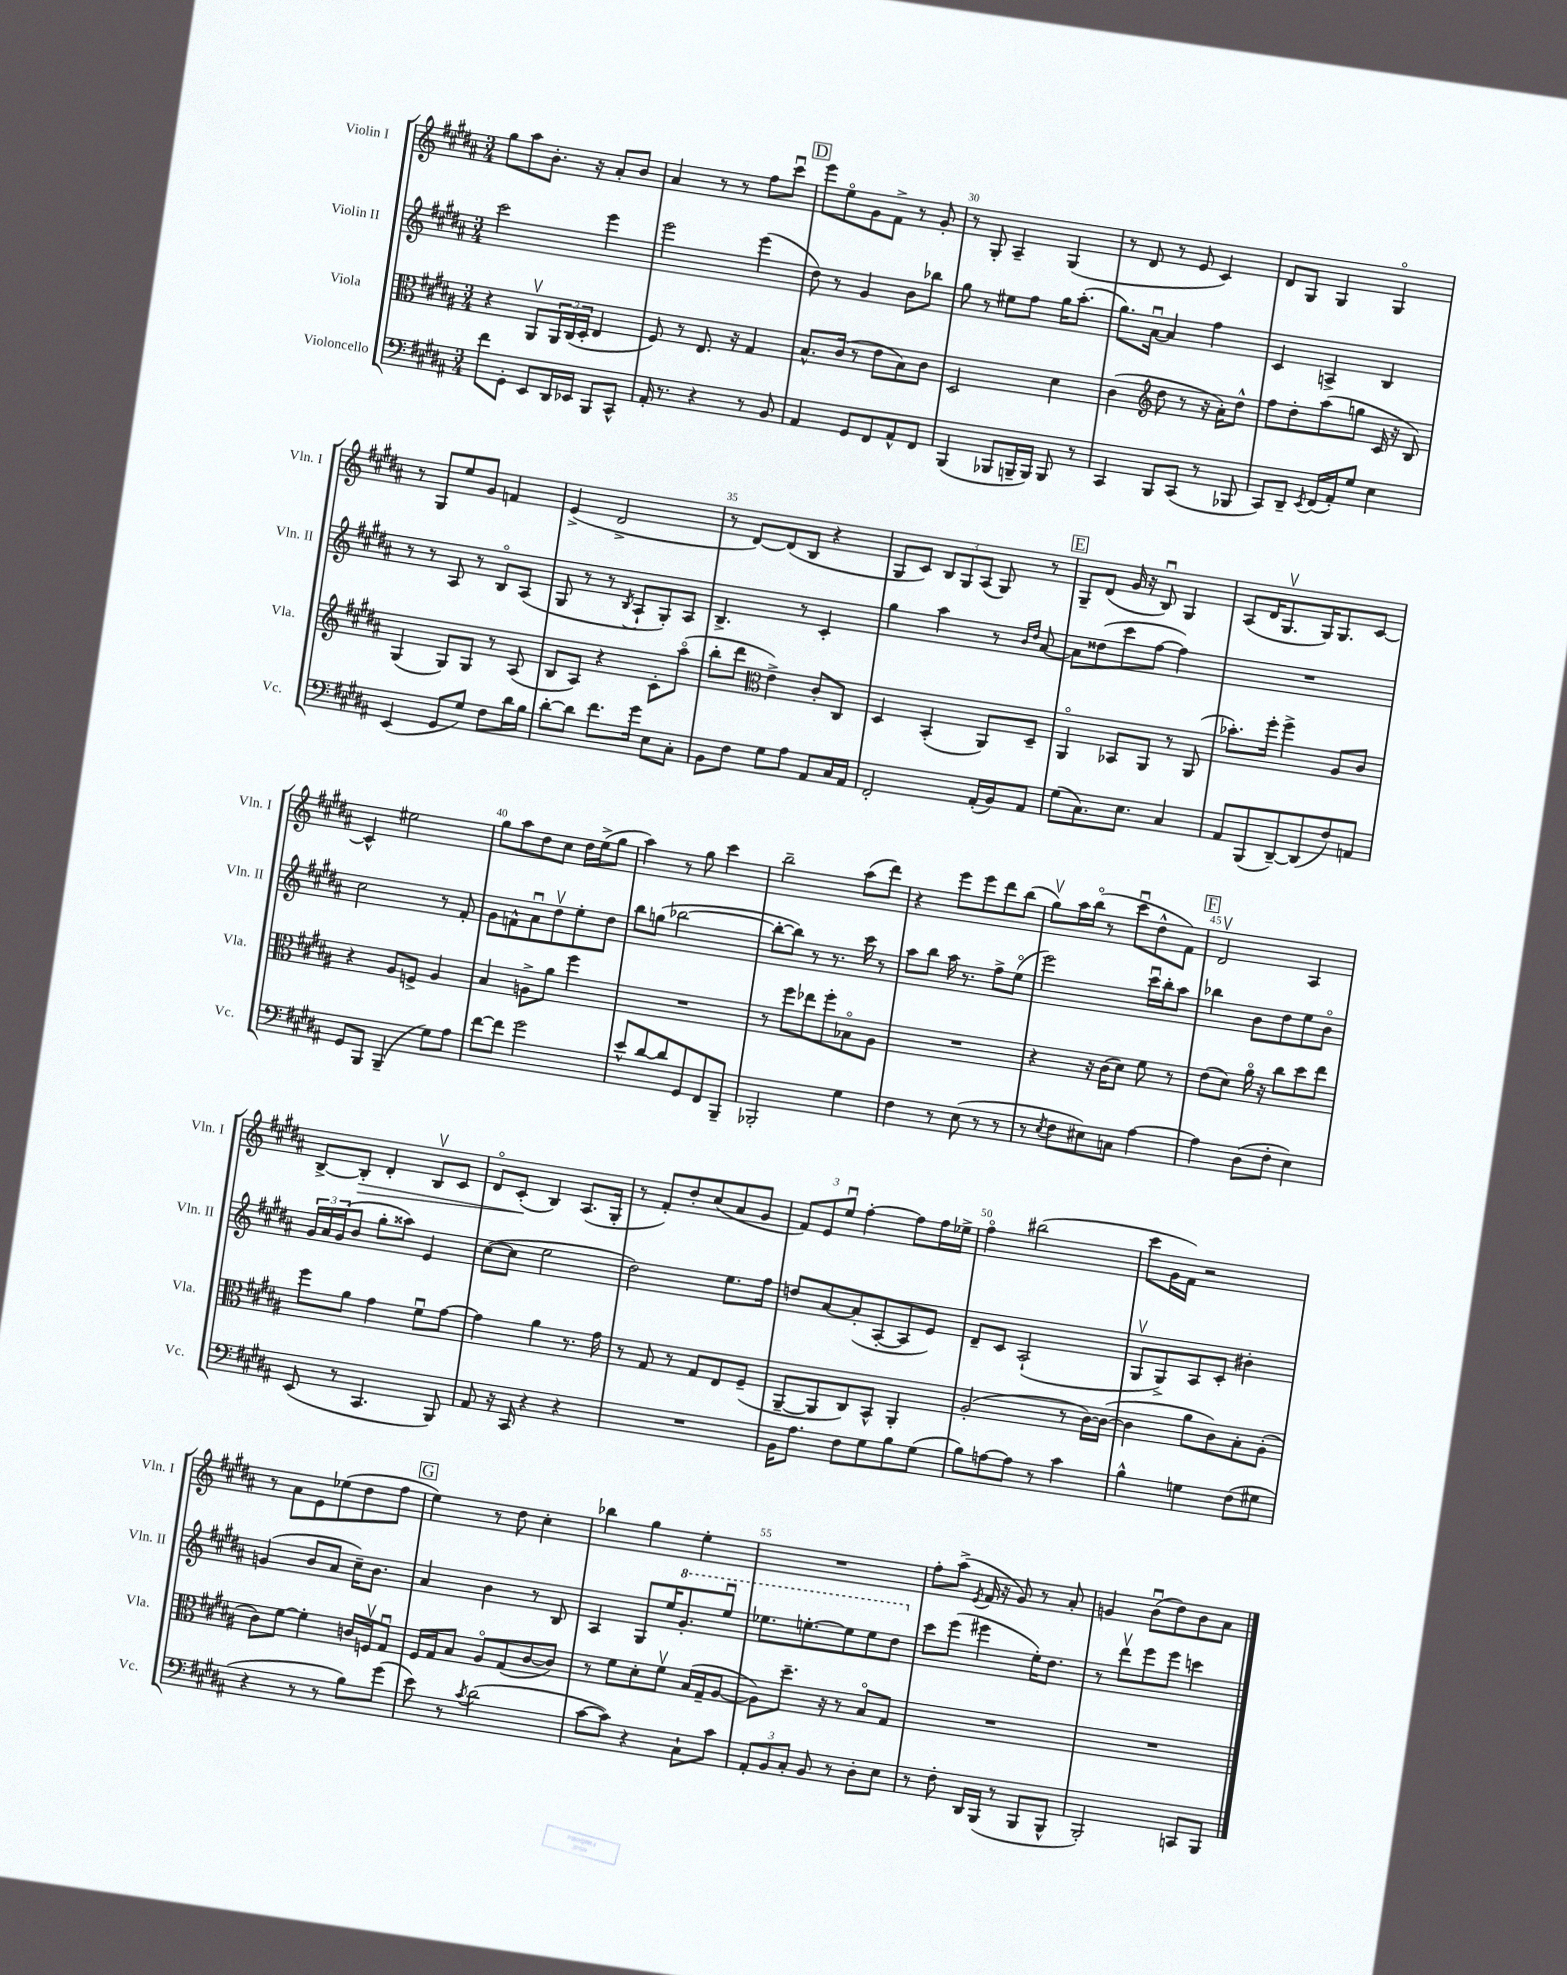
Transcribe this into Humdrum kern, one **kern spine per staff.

**kern	**kern	**kern	**kern	**dynam
*part4	*part3	*part2	*part1	*part1
*staff4	*staff3	*staff2	*staff1	*staff1
*I"Violoncello	*I"Viola	*I"Violin II	*I"Violin I	*
*I'Vc.	*I'Vla.	*I'Vln. II	*I'Vln. I	*
*clefF4	*clefC3	*clefG2	*clefG2	*
*k[f#c#g#d#a#]	*k[f#c#g#d#a#]	*k[f#c#g#d#a#]	*k[f#c#g#d#a#]	*
*M3/4	*M3/4	*M3/4	*M3/4	*
=27	=27	=27	=27	=27
8f#\L	4r	2ccc#\	8gg#\L	.
8GG#'\J	.	.	8aa#\	.
8EE/L	8AA#v/L	.	8.b'\J	.
16DD#/L	24AA#/L	.	.	.
.	(24C#/	.	.	.
16EE-X/JJ	.	.	16r	.
.	24D#'/JJ	.	.	.
8BBB/L	4E/	4eee\	8a#'/L	.
8CC#^^/J	.	.	8b/J	.
=28	=28	=28	=28	=28
16AA#'/	8F#/)	2eee\	4a#/	.
8.r	.	.	.	.
.	8r	.	.	.
4r	8.E/	.	8r	.
.	.	.	8r	.
.	16r	.	.	.
8r	4G#/	(4eee\	8ff#\L	.
8BB/	.	.	8ccc#u\J	.
!!LO:REH:place=s1:t=D
=29	=29	=29	=29	=29
4AA#/	8.B^^/L	8dd#\)	8eee\L	.
.	.	8r	8ee\	.
.	(16c#/Jk	.	.	.
8GG#/L	8r	4g#/	8g#\	.
8FF#/	8e\L	.	8f#^\J	.
8AA#^^/	8B\)	8b\L	8r	.
8FF#/J	8c#\J	8bb-X\J	8g#'/	.
=30	=30	=30	=30	=30
(4BBB/	2D#/	8gg#\	8r	.
.	.	8r	8G#'/	.
8BBB-X/L	.	8ee#X\L	4A#~/	.
16BBBn~/L	.	8ff#\J	.	.
16BBB/JJ)	.	.	.	.
8BBB/	4d#\	16gg#\KL	(4G#/	.
.	.	(8.aa#'\J	.	.
8r	.	.	.	.
=31	=31	=31	=31	=31
4CC#/	(4c#\	8.gg#\L)	8r	.
.	.	.	8d#/	.
.	.	[16a#u\Jk	.	.
*	*clefG2	*	*	*
8BBB/L	8dd#\	4a#/]	8r	.
(8CC#/J	8r	.	8e/	.
8r	16r	4ff#\	4c#/)	.
.	16a#'\KL)	.	.	.
8BBB-X/	8dd#^^\J	.	.	.
=32	=32	=32	=32	=32
8CC#/L)	8ff#\L	4c#/	8d#/L	.
8DD#~/J	8dd#'\	.	8G#/J	.
8qEE/	.	.	.	.
(16FF#/LL	(8aa#\	4An^/	4G#/	.
16AA#'/J)	.	.	.	.
8G#/J	8ggn\J	.	.	.
4E\	16c#/	4B/	4G#/	.
.	16r	.	.	.
.	8B/)	.	.	.
!!LO:LB:g=z
=33	=33	=33	=33	=33
(4EE/	(4G#/	8r	8r	.
.	.	8r	8G#/L	.
8GG#/L	8G#/L)	8A#/	8ee/	.
8G#/J)	8G#/J	8r	8g#/J	.
8F#\L	8r	8B/L	4fn/	.
16d#\L	(8A#/	(8A#/J	.	.
16B\JJ	.	.	.	.
=34	=34	=34	=34	=34
[8d#'\L	8B/L	8G#/	(4e^/	.
8d#\J]	8A#/J)	8r	.	.
8.f#\L	4r	8r	2d#^/	.
.	.	8qB/	.	.
.	.	8A#`/L	.	.
16g#\Jk	.	.	.	.
8E\L	8c#'\L	8G#'/)	.	.
8C#'\J	(8aa#\J	8A#/J	.	.
=35	=35	=35	=35	=35
8BB\L	8bb'\L	4.B^/	8r	.
8F#\J	8ddd#\J	.	[8d#/L)	.
*	*clefC3	*	*	*
8G#\L	4e^\)	.	(8d#/]	.
8A#\J	.	8r	8B/J	.
8AA#/L	8c#'/L	4c#'/	4r	.
16C#/L	8C#/J	.	.	.
16AA#/JJ	.	.	.	.
=36	=36	=36	=36	=36
2FF#'/	4D#/	4gg#\	8G#/L	.
.	.	.	8c#/J)	.
.	(4BB'/	4aa#\	12B/L	.
.	.	.	12G#/	.
.	.	.	(12A#/J	.
(16AA#'/LL	8AA#/L)	8r	8G#/)	.
16BB/J)	.	.	.	.
.	.	16qqb/LL	.	.
.	.	16qqdd#/JJ	.	.
8AA#/J	8D#~/J	[8a#/	8r	.
!!LO:REH:place=s1:t=E
=37	=37	=37	=37	=37
(8G#\L	4AA#/	8a#\L]	8G#~/L	.
8.C#\)	.	(8dd##X\	(8d#/J	.
.	8BB-X/L	8ccc#\	16g#/	.
8.E\J	.	.	16r	.
.	8AA#/J	[8ff#\J	8Bu/)	.
4C#/	8r	4ff#\])	4G#/	.
.	(8AA#/	.	.	.
=38	=38	=38	=38	=38
8AA#/L	8.b-X'\L)	2.r	(8A#/L	.
(8BBB/	.	.	16d#/K	.
.	16ff#'\Jk	.	8.G#v/	.
[8DD#~/)	4ff#^\	.	.	.
(8DD#/]	.	.	16G#/K)	.
.	.	.	8.G#/	.
8F#/)	8A#/L	.	.	.
8AAn/J	8c#/J	.	[8c#/J	.
!!LO:LB:g=z
=39	=39	=39	=39	=39
8GG#/L	4r	2cc#\	4c#^^/]	.
8BBB/J	.	.	.	.
(4BBB~/	8A#/L	.	2ee#X\	.
.	8Fn^/J	.	.	.
8G#\L)	4A#/	8r	.	.
8A#\J	.	8f#'/	.	.
=40	=40	=40	=40	=40
[8f#\L	4B/	8g#\L	8gg#\L	.
8f#\J]	.	8fn^^\	8aa#\	.
2g#\	8An^\L	8a#u\	8dd#\	.
.	8a#\J	8dd#v\	8cc#\J	.
.	4ff#\	8ee'\	16dd#\LL	.
.	.	.	(16ee^\J	.
.	.	8dd#\J	8gg#\J	.
=41	=41	=41	=41	=41
8e^^/L	2.r	8bb\L	4aa#\)	.
[8d#/	.	(8ggn\J	.	.
8d#/]	.	[2bb-X\	8r	.
8GG#/	.	.	8gg#\	.
8FF#/	.	.	4ccc#\	.
8BBB~/J	.	.	.	.
=42	=42	=42	=42	=42
2BBB-X'/	8r	8bb-'\L_	2bb~\	.
.	8ff#\L	8bb-\J])	.	.
.	8ee-X\	8r	.	.
.	8ff#'\	8.r	.	.
4G#\	8B-X\	.	(8aa#\L	.
.	.	16ccc#\	.	.
.	8A#\J	8r	8ddd#\J)	.
=43	=43	=43	=43	=43
4F#\	2.r	8aa#\L	4r	.
.	.	8bb\J	.	.
8r	.	16aa#\	8eee\L	.
.	.	8.r	.	.
(8E\	.	.	8eee\	.
8r	.	8ff#^\L	8ddd#\	.
8r	.	(8ee\J	(8bb\J	.
=44	=44	=44	=44	=44
8r	4r	2eee\)	8gg#v\L)	.
8qE/	.	.	.	.
8F#\L	.	.	16aa#\L	.
.	.	.	(16bb\JJ	.
8E#X\)	16r	.	8r	.
.	(16c#\KL	.	.	.
8Cn\J	8d#\J)	.	8ccc#u\L	.
[4A#\	8f#\	16ccc#u\LL	8dd#^^\	.
.	.	16bb'\J	.	.
.	8r	8aa#\J	8f#\J)	.
!!LO:REH:place=s1:t=F
=45	=45	=45	=45	=45
4A#\]	(8e\L	4bb-X\	2d#v/	.
.	8d#\J)	.	.	.
(8D#\L	16a#\	8b\L	.	.
.	16r	.	.	.
8F#'\J	8cc#\L	8dd#\	.	.
4E\)	8dd#\	8ee\	4A#/	.
.	8ee\J	8b\J	.	.
!!LO:LB:g=z
=46	=46	=46	=46	=46
(8EE/	8ff#\L	24g#/LL	[8B^/L	.
.	.	24a#/	.	.
.	.	(24g#/J	.	.
!	!	!	!	!LO:HP:b
8r	8a#\J	8b/J	8B'/J]	>
4.CC#/	4g#\	8gg#'\L	4d#'/	.
.	.	8aa##X\J)	.	.
.	8f#u\L	4e/	8Bv/L	.
8BBB/)	[8g#\J	.	8c#/J	.
=47	=47	=47	=47	=47
8AA#/	4g#\]	([8cc#\L	8d#/L	.
16r	.	8cc#\J]	(8c#'/J	.
16CC#/	.	.	.	.
4r	4a#\	2ee\	4B/)	]
4r	8.r	.	(8.A#/L	.
.	16g#\	.	16G#'/Jk	.
=48	=48	=48	=48	=48
2.r	8r	2dd#\)	8r	.
.	8G#/	.	8f#'/L)	.
.	8r	.	8dd#'/	.
.	8G#/L	.	(8cc#/	.
.	8E/	8.ee\L	8a#/	.
.	(8F#~/J	.	8g#/J	.
.	.	16ff#\Jk	.	.
=49	=49	=49	=49	=49
16BB\KL	[8AA#~/L	8ddn/L	12f#/L)	.
8.A#\J	.	.	.	.
.	.	.	12e/	.
.	8AA#/]	[8a#/	.	.
.	.	.	12eeu/J	.
8F#\L	8C#/)	(8a#'/]	[4ff#'\	.
8G#\	8BB^^/J	[8A#'/	.	.
8B\	4AA#'/	8A#/]	8ff#\L]	.
(8G#\J	.	8e/J)	16ff#\L	.
.	.	.	16ee-X^\JJ	.
=50	=50	=50	=50	=50
8B\L)	(2A#'/	8d#~/L	4ff#\	.
[8An\	.	8c#/J	.	.
8A\J]	.	(2A#`/	(2bb#X\	.
8r	.	.	.	.
4c#\	8r	.	.	.
.	[16c#\LL)	.	.	.
.	(16c#\JJ_	.	.	.
=51	=51	=51	=51	=51
4B^^\	4c#\]	8G#v/L	8ccc#\L	.
.	.	8G#^/)	16g#\L	.
.	.	.	16f#\JJ)	.
4Gn\	8a#\L	8A#/	2r	.
.	8c#\)	8c#'/J	.	.
(8F#\L	8B'\	4b#X'\	.	.
8G#X\J	(8A#'\J	.	.	.
!!LO:LB:g=z
=52	=52	=52	=52	=52
4r	8c#\L)	(4gn/	8r	.
.	[8f#\J	.	8a#\L	.
8r	4f#'\]	8b/L	8e\	.
8r	.	8a#/J	(8ee-X\	.
8B\L)	16cn/LL	16cc#~\KL)	8dd#\	.
.	16Fnv/J	8.b\J	.	.
(8g#\J	8G#u/J	.	8ff#\J	.
!!LO:REH:place=s1:t=G
=53	=53	=53	=53	=53
8e\)	16F#/LL	4a#/	4ee\)	.
.	16G#/J	.	.	.
8r	8B/J	.	.	.
8qc#/	.	.	.	.
(2d#\	8A#/L	4b\	8r	.
.	(8G#/	.	8dd#\	.
.	[8c#/	8r	4cc#'\	.
.	8c#/J])	8B/	.	.
=54	=54	=54	=54	=54
[8c#\L	8r	4A#/	4bb-X\	.
8c#\J])	8f#\L	.	.	.
4r	8d#'\	8G#/L	4gg#\	.
.	8f#v\J	16ee/K	.	.
*	*	*8va	*	*
.	.	8.gg#'/	.	.
8C#`\L	(16B/LL	.	4ee'\	.
.	16G#~/J	.	.	.
8c#\J	[8A#/J	8eeeu/J	.	.
=55	=55	=55	=55	=55
12AA#'/L	8A#\L])	8.eee-X\L	2.r	.
12BB/	.	.	.	.
.	8.dd#~\J	.	.	.
12C#'/J	.	.	.	.
.	.	[8.eeen'\	.	.
8BB/	.	.	.	.
.	16r	.	.	.
8r	8r	8eee\]	.	.
8D#'\L	8B/L	8eee\	.	.
8E\J	8G#/J	8ddd#\J	.	.
=56	=56	=56	=56	=56
*	*	*X8va	*	*
8r	2.r	8ccc#\L	8ff#'\L	.
8F#'\	.	(8eee\J	(8aa#^\J	.
.	.	.	8qe/	.
16DD#/LL	.	4eee#X\	16f#/	.
(16BBB/JJ	.	.	16r	.
8r	.	.	8g#/)	.
8BBB/L	.	16ee'\KL)	8r	.
.	.	8.dd#\J	.	.
8BBB^^/J	.	.	8a#'/	.
=57	=57	=57	=57	=57
2BBB'/)	2.r	8r	4gn/	.
.	.	8ddd#v\L	.	.
.	.	8eee\	(8bu\L	.
.	.	8eee\J	8dd#\)	.
8CCn/L	.	4cccn\	8b\	.
8BBB/J	.	.	8a#\J	.
==	==	==	==	==
*-	*-	*-	*-	*-
